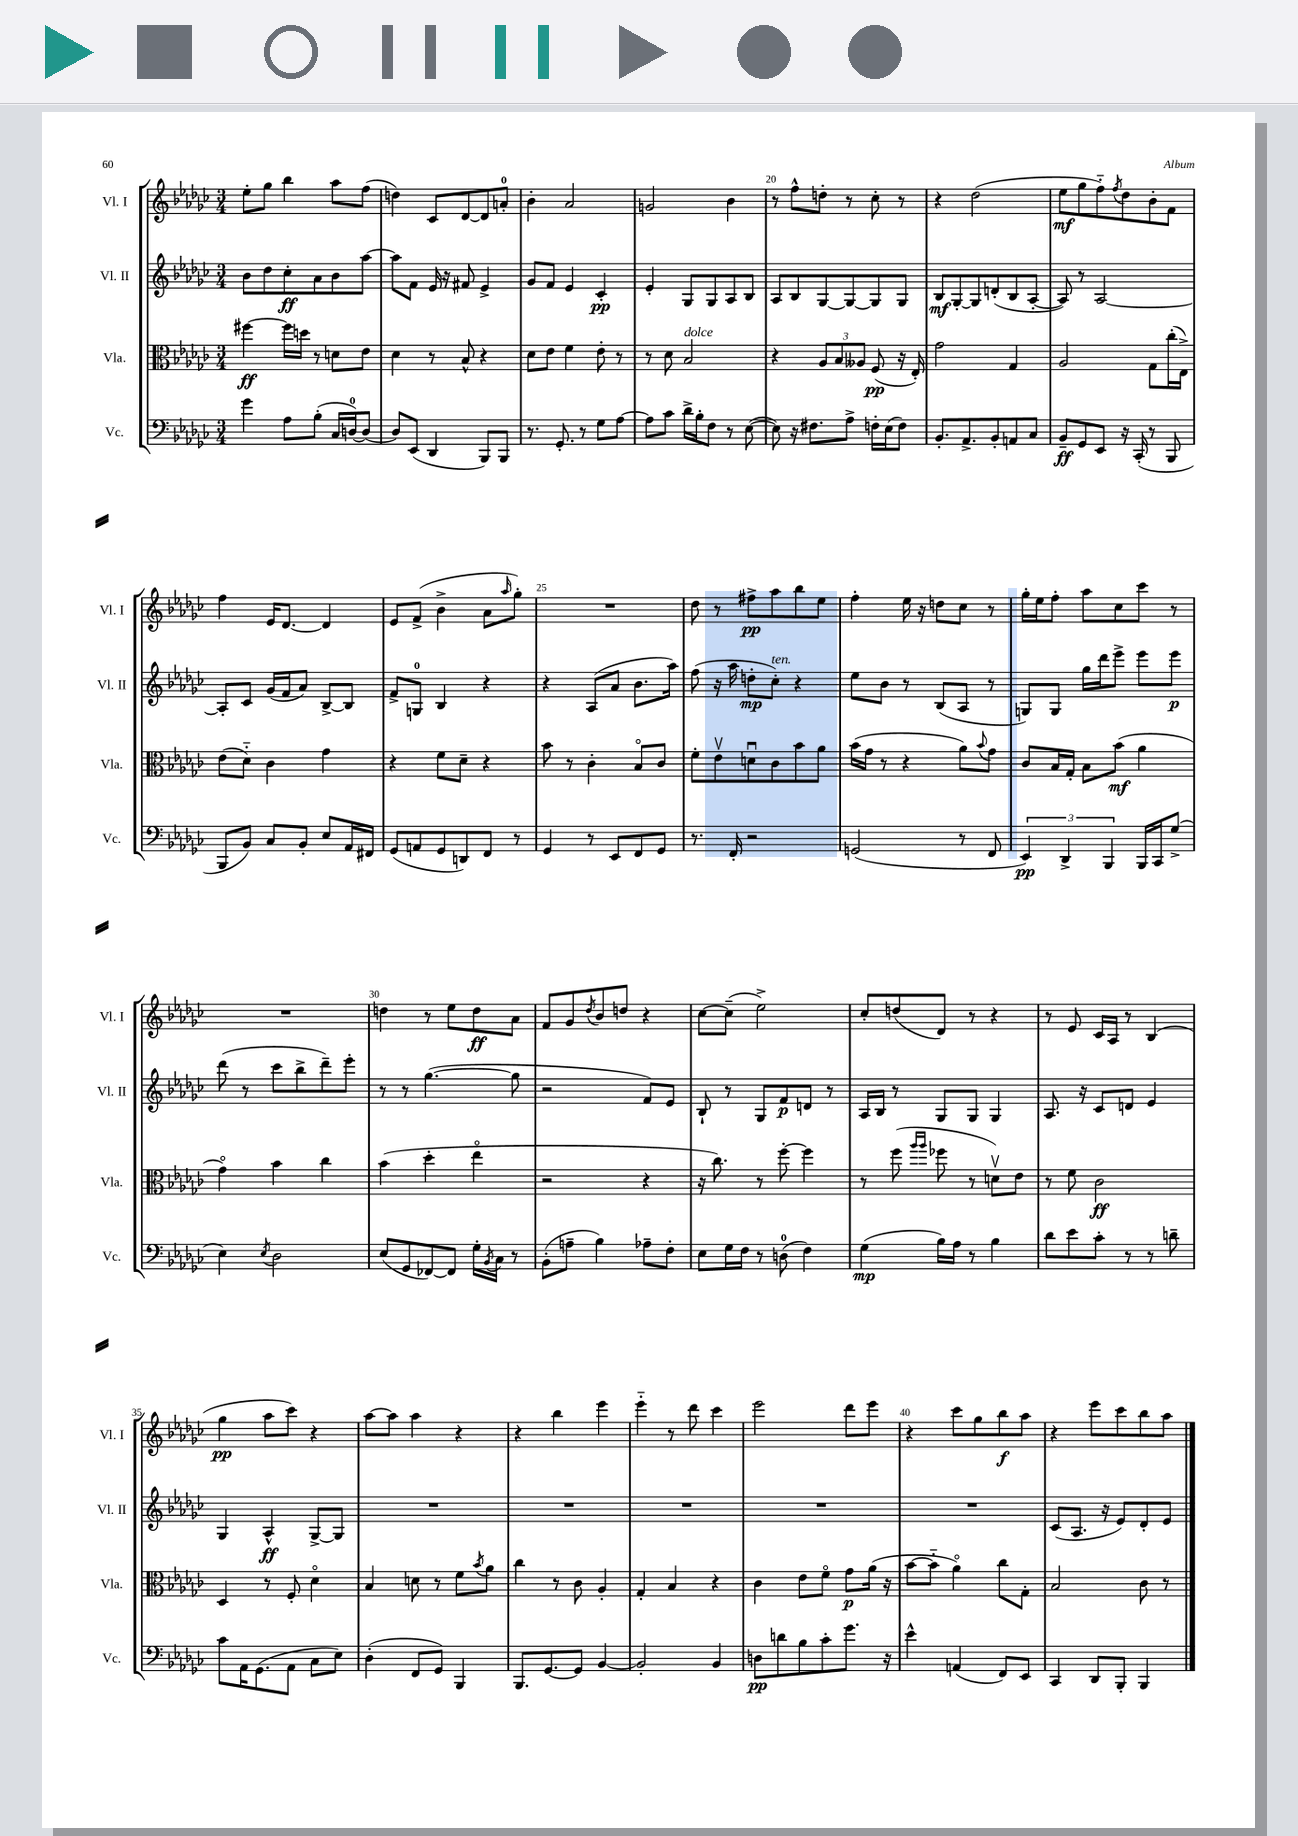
<<
\new StaffGroup <<
\new Staff = "s0" \with { instrumentName = "Vl. I" shortInstrumentName = "Vl. I" } {
    \clef treble \key ges \major \numericTimeSignature \time 3/4
    ees''8-. ges''8 bes''4 aes''8 f''8( |
    d''4) ces'8 des'8~ des'8 a'8-0-. |
    bes'4-. aes'2 |
    g'2 bes'4 |
    r8 f''8-^ d''8-. r8 ces''8-. r8 |
    r4 des''2( |
    ees''8\mf ges''8 f''8-_) \acciaccatura { f''8 } des''8 bes'8-. f'8 |
    f''4 ees'16 des'8.~ des'4 |
    ees'8 f'8->( bes'4-> aes'8 \grace { aes''16 } ges''8-.) |
    R2. |
    des''8 r8 fis''8->\pp aes''8 bes''8 ees''8 |
    f''4-. ees''16 r16 d''8 ces''8 r8 |
    ges''16-. ees''16 f''8-. aes''8 ces''8 ces'''8 r8 |
    R2. |
    d''4 r8 ees''8 d''8\ff aes'8 |
    f'8 ges'8 \acciaccatura { des''8 } bes'8 d''8 r4 |
    ces''8~ ces''8--( ees''2->) |
    ces''8-. d''8( des'8) r8 r4 |
    r8 ees'8 ces'16 aes16 r8 bes4( |
    ges''4\pp aes''8 ces'''8) r4 |
    aes''8~ aes''8 aes''4 r4 |
    r4 bes''4 ees'''4 |
    ees'''4-_ r8 des'''8 ces'''4 |
    ees'''2 des'''8 ees'''8 |
    r4 ces'''8 ges''8 bes''8\f aes''8 |
    r4 ees'''8 ces'''8 bes''8 aes''8 \bar "|." |
}
\new Staff = "s1" \with { instrumentName = "Vl. II" shortInstrumentName = "Vl. II" } {
    \clef treble \key ges \major \numericTimeSignature \time 3/4
    bes'8 des''8 ces''8-.\ff aes'8 bes'8 aes''8~ |
    aes''8 f'8 ees'16 r16 fis'8 ees'4-> |
    ges'8 f'8 ees'4 ces'4-.\pp |
    ees'4-. ges8 ges8 aes8 bes8 |
    aes8 bes8 ges8~ ges8~ ges8 ges8 |
    bes8\mf ges8~-. ges8 d'8-.( bes8 aes8~-. |
    aes8) r8 aes2~ |
    aes8-. ces'8 ges'16( f'16 aes'8) bes8~-> bes8 |
    f'8-> g8-0 bes4 r4 |
    r4 aes8( aes'8 bes'8. aes''16) |
    f''8( r16 aes''16 d''8-.\mp ces''8-.^\markup { \italic "ten." }) r4 |
    ees''8 bes'8 r8 bes8( aes8 r8 |
    g8) g8 ges''16 des'''16 ees'''8-> ees'''8 ees'''8\p |
    des'''8( r8 ces'''8 bes''8-> des'''8--) ees'''8-. |
    r8 r8 ges''4.~( ges''8 |
    r2 f'8) ees'8 |
    bes8-! r8 ges8 f'8\p d'8 r8 |
    aes16 bes16 r8 ges8 ges8 ges4 |
    aes8. r16 ces'8 d'8 ees'4 |
    ges4 aes4-^\ff ges8~-> ges8 |
    R2. |
    R2. |
    R2. |
    R2. |
    R2. |
    ces'8( aes8. r16 ees'8) des'8-. ees'8 \bar "|." |
}
\new Staff = "s2" \with { instrumentName = "Vla." shortInstrumentName = "Vla." } {
    \clef alto \key ges \major \numericTimeSignature \time 3/4
    fis''4~\ff fis''16 d''16 r8 d'8 ees'8 |
    des'4 r8 bes8-^ r4 |
    des'8 ees'8 f'4 ees'8-. r8 |
    r8 des'8 bes2^\markup { \italic "dolce" } |
    r4 \tuplet 3/2 { aes8 bes8 aeses8 } f8\pp( r16 ees16-.) |
    ges'2 ges4 |
    aes2 ges8 ces''16-.( ees16->) |
    ees'8( des'8-_) ces'4 ges'4 |
    r4 f'8 des'8-- r4 |
    bes'8 r8 ces'4-. bes8\flageolet ces'8 |
    f'8-. ees'8\upbow d'8\downbow ces'8 bes'8 aes'8 |
    bes'16( ges'16 r8 r4 aes'8) \appoggiatura { bes'8 } ges'8 |
    ces'8 bes16 ges16-. bes8 bes'8\mf( aes'4 |
    ges'4\flageolet) bes'4 ces''4 |
    bes'4( des''4-. ees''4\flageolet |
    r2 r4 |
    r16 ces''8.) r8 f''8~-. f''4 |
    r8 f''8( \grace { aes''16 aes''16 } fes''8 r8 d'8\upbow) ees'8 |
    r8 f'8 ces'2\ff |
    des4 r8 f8-. des'4\flageolet |
    bes4 d'8 r8 f'8 \acciaccatura { bes'8 } aes'8 |
    ces''4 r8 ces'8 aes4-. |
    ges4-. bes4 r4 |
    ces'4 ees'8 f'8\flageolet ges'8\p aes'16( r16 |
    bes'8~ bes'8-_ aes'4\flageolet) ces''8 ges8-. |
    bes2 ces'8 r8 \bar "|." |
}
\new Staff = "s3" \with { instrumentName = "Vc." shortInstrumentName = "Vc." } {
    \clef bass \key ges \major \numericTimeSignature \time 3/4
    ges'4 aes8 bes8-.( ces16 d16-0~) d8( |
    des8) ees,8( des,4 bes,,8) bes,,8 |
    r8. ges,8.-. r8 ges8 aes8~ |
    aes8 ces'8 des'16-> bes16-. f8 r8 ees8~( |
    ees8) r16 fis8. aes8-> f16-. ees16( f8) |
    bes,8.-. aes,8.-> bes,8-. a,8 ces8 |
    bes,8--\ff ges,8 ees,8 r16 ces,16-.( r8 bes,,8 |
    bes,,8 bes,8) ces8 bes,8-. ees8 aes,16 fis,16 |
    ges,8( a,8 ges,8 d,8) f,8 r8 |
    ges,4 r8 ees,8 f,8 ges,8 |
    r8. f,16-. r2 |
    g,2( r8 f,8 |
    \tuplet 3/2 { ees,4\pp) des,4-> bes,,4 } bes,,16 ces,16 ges8->( |
    ees4) \acciaccatura { ees8 } des2 |
    ees8( ges,8 fes,8~) fes,8 ges16-. \acciaccatura { bes,8 } ces16 r8 |
    bes,8-.( a8-- bes4) aes8-- f8-. |
    ees8 ges16 f16 r8 d8-0( f4) |
    ges4\mp( bes16) aes16 r8 bes4 |
    des'8 ees'8 ces'8-. r8 r8 d'8-- |
    ces'8 aes,16 ges,8.( aes,8 ces8 ees8) |
    des4-.( f,8 ges,8) bes,,4 |
    bes,,8. ges,8.~ ges,8 bes,4~ |
    bes,2-. bes,4 |
    d8\pp d'8 bes8 ces'8-. ges'8. r16 |
    ees'4-^ a,4( f,8) ees,8 |
    ces,4 des,8 bes,,8-. bes,,4 \bar "|." |
}
>>
>>
\layout { \context { \Score currentBarNumber = #16 \override BarNumber.break-visibility = ##(#f #t #t) barNumberVisibility = #(every-nth-bar-number-visible 5) } }
